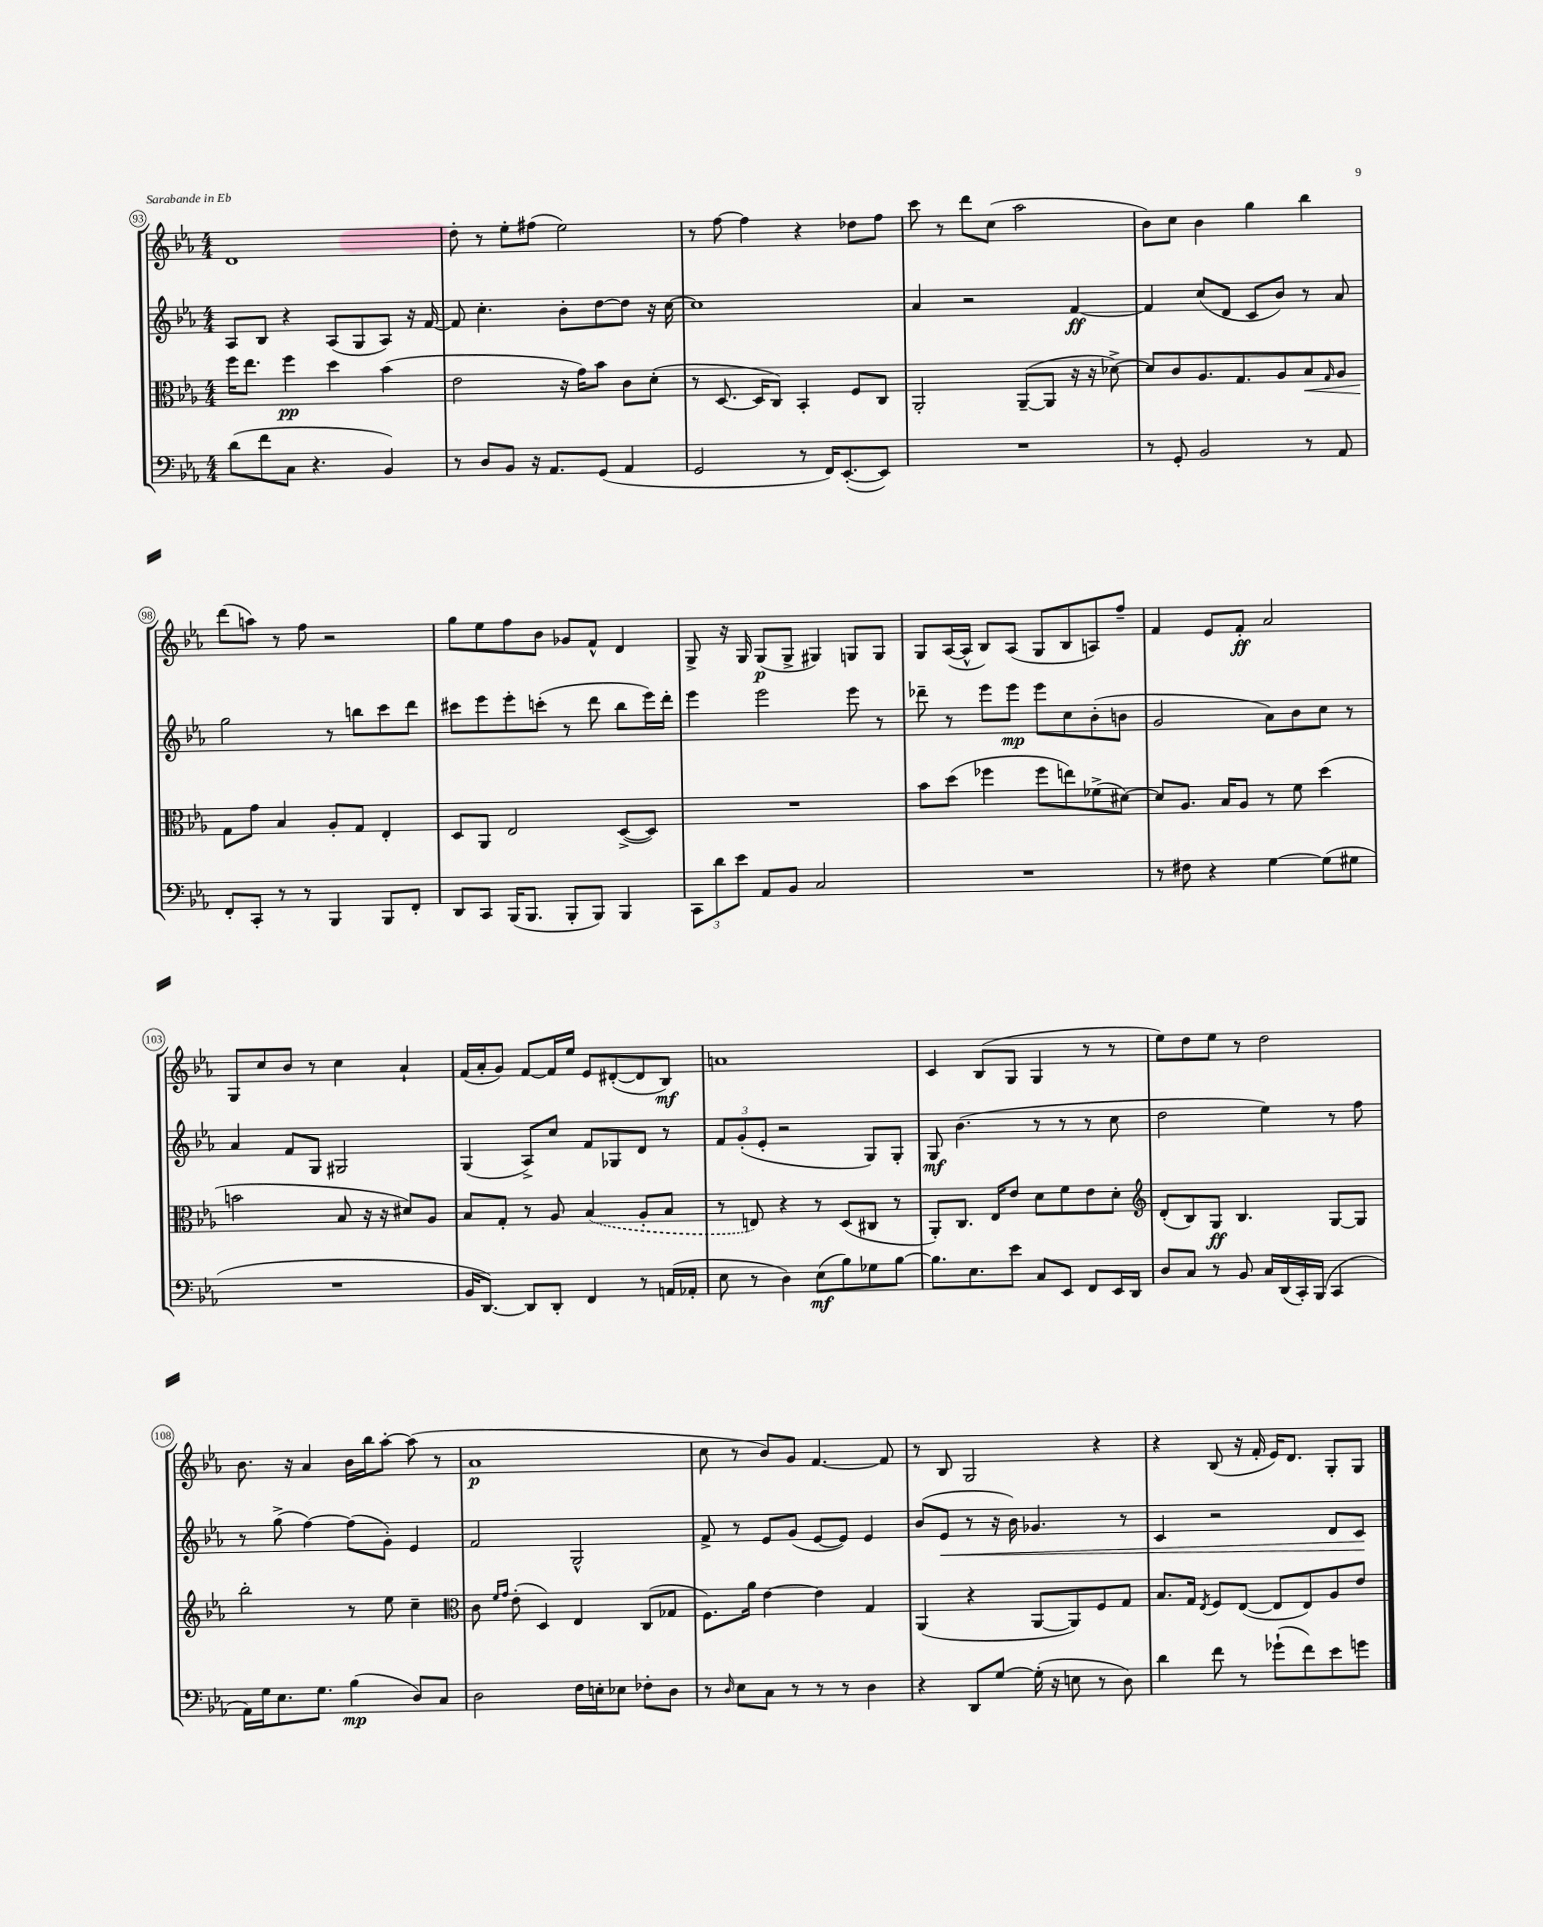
<<
\new StaffGroup <<
\new Staff = "s0" {
    \clef treble \key ees \major \numericTimeSignature \time 4/4
    d'1 |
    d''8-. r8 ees''8-. fis''8( ees''2) |
    r8 f''8~ f''4 r4 des''8 f''8 |
    c'''8 r8 d'''8 c''8( aes''2 |
    bes'8) c''8 bes'4 g''4 bes''4 |
    d'''8( a''8) r8 f''8 r2 |
    g''8 ees''8 f''8 bes'8 ges'8 f'8-^ d'4 |
    g8-> r16 g16 g8\p( g8-> gis4) g8 g8 |
    g8 aes16~( aes16-^ bes8) aes8( g8 bes8 a8) f''8-- |
    f'4 ees'8 f'8-.\ff aes'2 |
    g8 c''8 bes'8 r8 c''4 aes'4-! |
    f'16( aes'16-. g'8) f'8~ f'16 ees''16 ees'8 dis'8~-.( dis'8 bes8\mf) |
    a'1 |
    c'4 bes8( g8 g4 r8 r8 |
    ees''8) d''8 ees''8 r8 d''2 |
    bes'8. r16 aes'4 bes'16 bes''16 aes''8~-. aes''8( r8 |
    aes'1\p |
    c''8 r8 bes'8) g'8 f'4.~ f'8 |
    r8 bes8 g2 r4 |
    r4 bes8( r16 f'16-. ees'16) d'8. g8-. g8 \bar "|." |
}
\new Staff = "s1" {
    \clef treble \key ees \major \numericTimeSignature \time 4/4
    aes8 bes8 r4 aes8( g8 aes8) r16 f'16~ |
    f'8 c''4.-. bes'8-. d''8~ d''8 r16 c''16~ |
    c''1 |
    aes'4 r2 f'4~\ff |
    f'4 c''8( d'8 c'8 bes'8) r8 aes'8 |
    g''2 r8 b''8 c'''8 d'''8 |
    cis'''8 ees'''8 ees'''8-. c'''8-.( r8 d'''8 bes''8 ees'''16) d'''16-. |
    ees'''4 ees'''2 ees'''8 r8 |
    des'''8-- r8 ees'''8 ees'''8\mp ees'''8 c''8 bes'8-.( b'8 |
    g'2 aes'8) bes'8 c''8 r8 |
    aes'4 f'8 g8 gis2 |
    g4( aes8->) c''8 f'8 ges8 d'8 r8 |
    \tuplet 3/2 { f'8 g'8-.( ees'8-. } r2 g8) g8-. |
    g8\mf bes'4.( r8 r8 r8 c''8 |
    d''2 ees''4) r8 f''8 |
    r8 g''8->( f''4~) f''8( g'8-.) ees'4 |
    f'2 g2-^ |
    f'8-> r8 ees'8 g'8( ees'8~ ees'8) ees'4 |
    bes'8( ees'8\< r8 r16 bes'16) ges'4. r8 |
    c'4 r2 d'8 c'8\! \bar "|." |
}
\new Staff = "s2" {
    \clef alto \key ees \major \numericTimeSignature \time 4/4
    f''16 ees''8. f''4\pp d''4 bes'4( |
    ees'2 r16 g'16) bes'8 c'8 d'8-.( |
    r8 d8.~ d16 c8) bes,4-. f8 c8 |
    aes,2-. aes,8~--( aes,8 r16 r16 des'8~->) |
    des'8 c'8 aes8. g8. aes8 bes8\< \grace { g16 } aes8 |
    g8\! g'8 bes4 aes8-. g8 ees4-. |
    d8 aes,8 ees2 d8~->( d8) |
    R1 |
    bes'8 d''8( fes''4 fes''8 e''8) fes'8->( dis'8~) |
    dis'8 aes8. bes16 aes8 r8 f'8 d''4( |
    b'2 bes8 r16 r16 dis'8) aes8 |
    bes8 g8-. r8 aes8 \once \slurDashed bes4( aes8-. bes8 |
    r8 e8) r4 r8 d8( cis8 r8 |
    aes,8-.) c8. ees16 ees'8 d'8 f'8 ees'8 d'8-. |
    \clef treble d'8-.( bes8) g8\ff bes4. g8~ g8 |
    bes''2-. r8 ees''8 c''4-- |
    \clef alto c'8 \grace { f'16 g'16 } ees'8-.( d4) ees4 c8( ges8 |
    f8.) aes'16 ees'4~ ees'4 g4 |
    aes,4( r4 aes,8~ aes,8) f8 g8 |
    bes8. g16 \acciaccatura { ees8 } f8 ees8~( ees8 ees8) aes8 ees'8 \bar "|." |
}
\new Staff = "s3" {
    \clef bass \key ees \major \numericTimeSignature \time 4/4
    d'8( f'8 c8 r4. bes,4) |
    r8 d8 bes,8 r16 aes,8. g,8( aes,4 |
    g,2 r8 f,16) ees,8.~-.( ees,8) |
    R1 |
    r8 g,8-. bes,2 r8 aes,8 |
    f,8-. c,8-. r8 r8 bes,,4 bes,,8 f,8-. |
    d,8 c,8 bes,,16( bes,,8. bes,,8-. bes,,8) bes,,4 |
    \tuplet 3/2 { c,8 d'8 ees'8 } aes,8 bes,8 c2 |
    R1 |
    r8 fis8 r4 g4~ g8( gis8 |
    R1 |
    bes,16 d,8.~) d,8 d,8-. f,4 r8 a,16( aes,16-. |
    ees8 r8 d4) ees8\mf( bes8) ges8 bes8~ |
    bes8. ees8. ees'8 c8 ees,8 f,8 ees,16 d,16 |
    d8 c8 r8 bes,8 c16 d,16( c,16-.) bes,,16( c,4 |
    aes,16) g16 ees8. g8. bes4\mp( d8) c8 |
    d2 f16 e16-. ees8 fes8-. d8 |
    r8 \grace { d16 } ees8 c8 r8 r8 r8 d4 |
    r4 d,8 g8~ g16-.( r16 e8 r8 d8) |
    d'4 f'8 r8 ges'8-!( f'8) ees'8 g'8 \bar "|." |
}
>>
>>
\layout { \context { \Score currentBarNumber = #93 \override BarNumber.stencil = #(make-stencil-circler 0.1 0.3 ly:text-interface::print) } }
